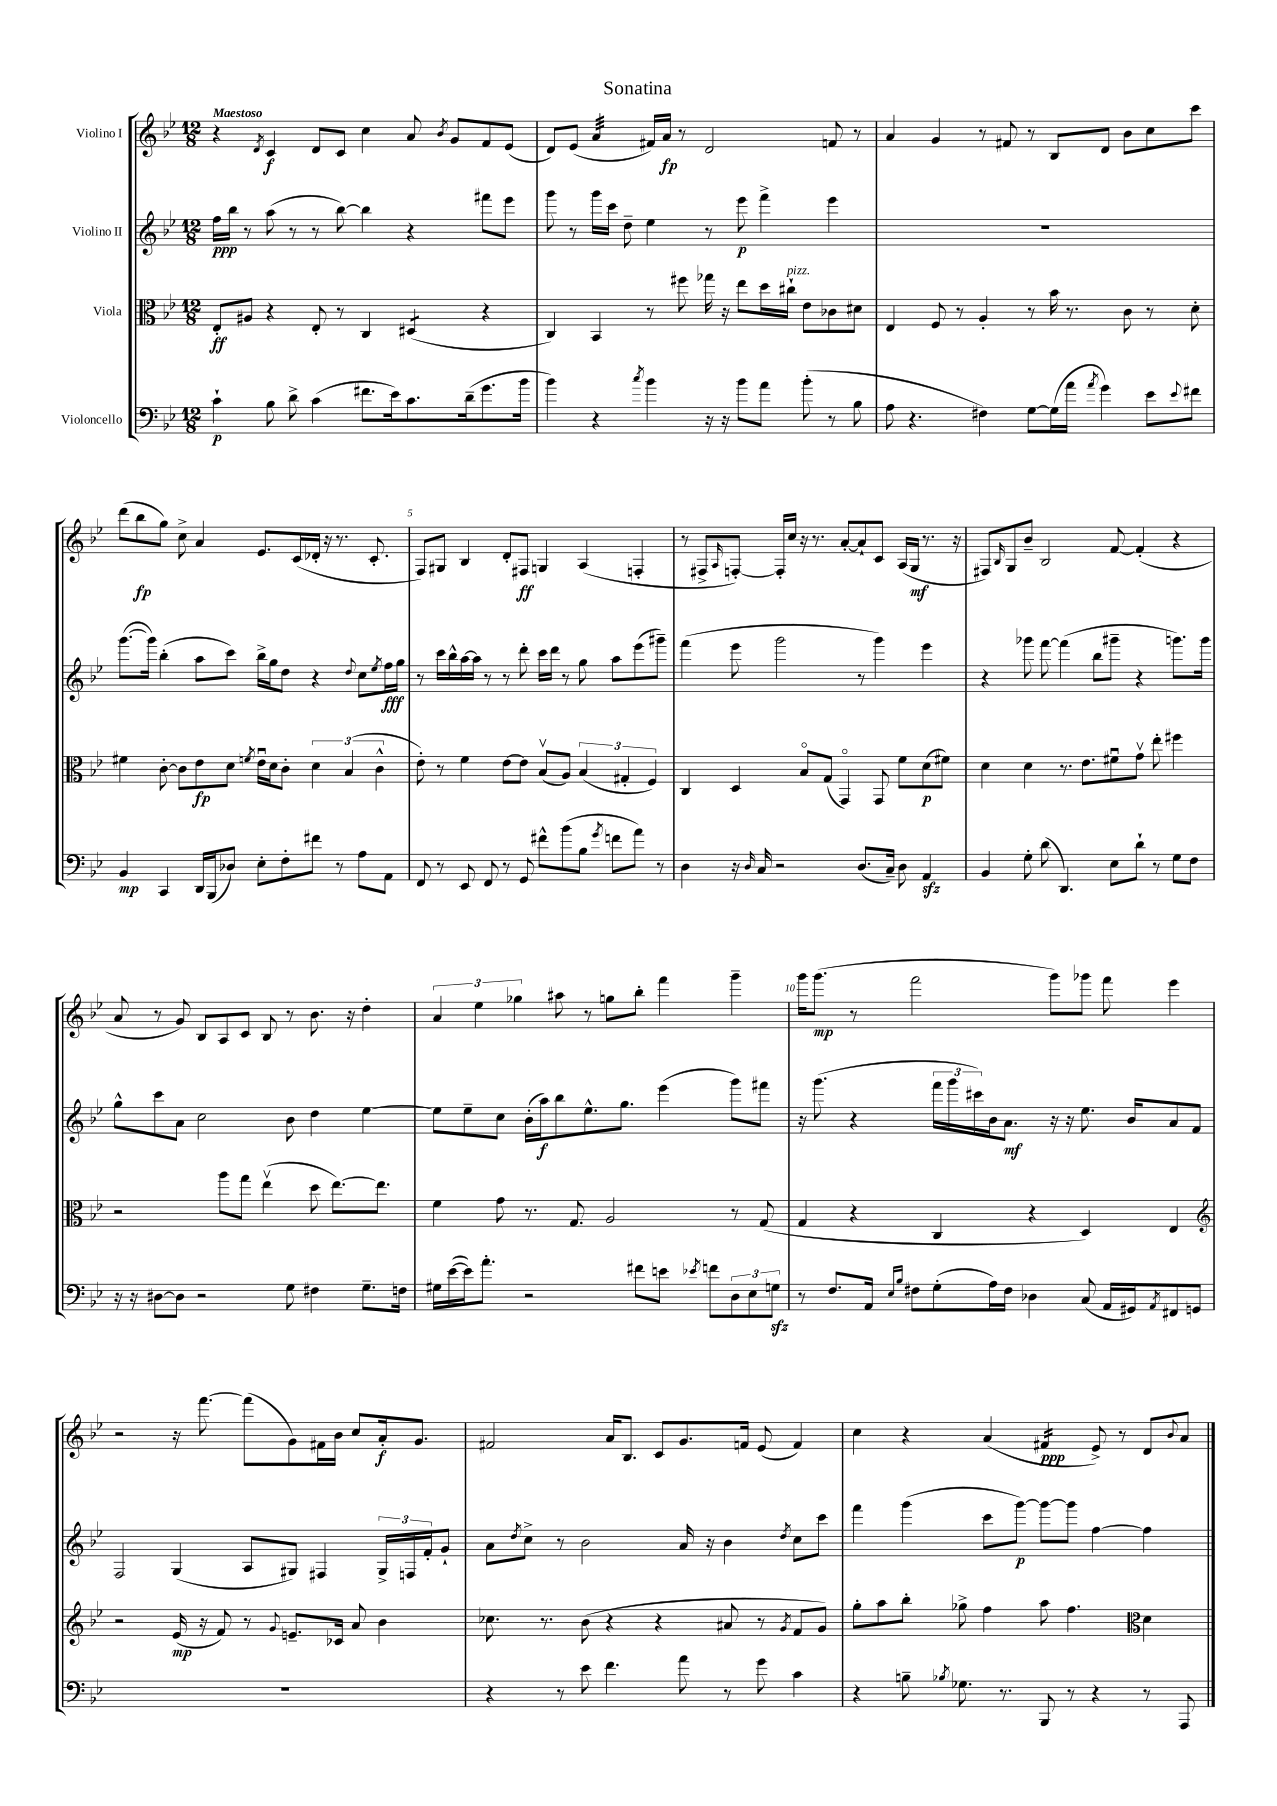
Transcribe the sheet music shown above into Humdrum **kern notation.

**kern	**kern	**kern	**kern
*staff4	*staff3	*staff2	*staff1
*clefF4	*clefC3	*clefG2	*clefG2
*k[b-e-]	*k[b-e-]	*k[b-e-]	*k[b-e-]
*M12/8	*M12/8	*M12/8	*M12/8
4c`\	8E-'/L	16ff\LL	4r
.	.	16bb-\JJ	.
.	8A#/J	8r	.
.	.	.	8qd/
8B-\	4r	(8aa\	4c/
8d^\	.	8r	.
(4c\	8E-'/	8r	8d/L
.	8r	[8bb-\)	8c/J
8.f#\L	4C/	4bb-\]	4cc\
16e-\k)	.	.	.
8.c\	(4D#/	4r	8a/
.	.	.	8qb-/
.	.	.	8g/L
(16d~\k	.	.	.
8.g\	4r	8fff#\L	8f/
.	.	8eee-\J	(8e-/J
16b-\Jk	.	.	.
=	=	=	=
4b-\)	4C/)	8ggg\	8d/L)
.	.	8r	(8e-/J
4r	4BB-/	16ggg\LL	4a/
.	.	16ccc\JJ	.
.	.	8dd~\	.
8qcc/	.	.	.
4b-\	8r	4ee-\	16f#/LL)
.	.	.	16a/JJ
.	8ff#\	.	8r
16r	16gg-\	8r	2d/
16r	16r	.	.
8b-\L	8ee-\L	8eee-\	.
8a\J	16dd\L	4fff^\	.
.	16cc#`\JJ	.	.
(8b-'\	8e-\L	.	.
8r	8c-\	4eee-\	8f/
8B-\	8d#\J	.	8r
=	=	=	=
8A\	4E-/	1.r	4a/
4.r	.	.	.
.	8F/	.	4g/
.	8r	.	.
4F#\)	4A'/	.	8r
.	.	.	8f#/
[8G\L	8r	.	8r
(16G\]L	16b-\	.	8B-/L
16a\JJ	8.r	.	.
8qa/	.	.	.
4g\)	.	.	8d/J
.	8c\	.	8b-\L
8e-\L	8r	.	8cc\
8qqe-/	.	.	.
8f#\J	8d'\	.	8ccc\J
=	=	=	=
4BB-/	4f#\	([8.ggg\L	(8ddd\L
.	.	.	8bb-\
.	.	16ggg\]Jk)	.
4CC/	[8c'\	(4bb-'\	8gg\J)
.	8c\]L	.	8cc^\
16DD/LL	8e-\	8aa\L	4a/
(16BBB-/J	.	.	.
8D-/J)	8d\J	8ccc\J)	.
.	8qf/	.	.
8E-'\L	16e-u\LL	16bb-^\LL	8.e-/L
.	16d\J	16gg\J	.
8F'\	8c'\J	8dd\J	.
.	.	.	(16c/L
8f#\J	6d\	4r	16d-'/JJ
.	.	.	16r
8r	.	.	8.r
.	(6B-/	.	.
.	.	8qqdd/	.
8A\L	.	8cc\L	.
.	.	.	8.c'/
.	6c^^\	.	.
.	.	8qee-/	.
8AA\J	.	16ff\L	.
.	.	16gg\JJ	.
=	=	=	=
8FF/	8e-'\)	8r	8F/L)
8r	8r	16ccc\LL	8G#/J
.	.	16bb-^^\	.
8EE-/	4f\	[16aa\	4B-/
.	.	16aa\]JJ	.
8FF/	.	8r	.
8r	[8e-\L	8r	8d'/L
8GG/	8e-\]J	8ddd'\	8F#/J
8f#^^\L	(8B-v/L	16ccc\LL	4G/
.	.	16ddd\JJ	.
(8b-\	8A/J)	8r	.
8B-\J	(6B-/	8gg\	(4A/
8qg/	.	.	.
8f\L	.	8aa\L	.
.	6G#'/	.	.
8a\J)	.	(8eee-\	4F'/
.	6F/)	.	.
8r	.	8ggg#~\J)	.
=	=	=	=
4D\	4C/	(4fff\	8r
.	.	.	8F#^/L
.	.	.	16qqA/
16r	4D/	8eee-\	[8F'/J)
16qqD/	.	.	.
16C/	.	.	.
2r	.	2ggg\	16F'/]LL
.	.	.	16cc/JJ
.	8B-o/L	.	16r
.	.	.	8.r
.	(8G/J	.	.
.	4GGo/)	.	[8a'/L
(8.D/L	.	8r	8a`/]
.	8GG/	4ggg\)	8c/J
16C~/Jk)	.	.	.
8D\	8f\L	.	(16A/LL
.	.	.	16G/JJ
4AA/	(8d\	4eee-\	8.r
.	8f#\J)	.	.
.	.	.	16r
=	=	=	=
4BB-/	4d\	4r	8F#/L)
.	.	.	16qqB-/
.	.	.	8G/
8G'\	4d\	8ggg-\	8b-~/J
(8d\	.	[8fff\	2B-/
4.DD/)	8.r	(4fff\]	.
.	8.e-\L	.	.
.	.	8bb-\L	.
8E-\L	8f#u\	8ggg#~\J	[8f/
8d`\J	8gv\J	4r	(4f'/]
8r	8ee-'\	.	.
8G\L	4ff#\	8.ggg\L)	4r
8F\J	.	.	.
.	.	16ggg\Jk	.
=	=	=	=
16r	2r	8gg^^\L	8a/
16r	.	.	.
[8D#\L	.	8ccc\	8r
8D#\]J	.	8a\J	8g/)
2r	.	2cc\	8B-/L
.	8aa\L	.	8A/
.	8gg\J	.	8c/J
.	(4ee-v\	.	8B-/
8G\	.	8b-\	8r
4F#\	8dd\	4dd\	8.b-\
.	[8.ee-\L)	.	.
.	.	.	16r
8.G~\L	.	[4ee-\	4dd'\
.	8.ee-\]J	.	.
16F\Jk	.	.	.
=	=	=	=
16G#\LL	4f\	8ee-\]L	6a/
([16e-\	.	.	.
16e-\]J)	.	8ee-~\	.
.	.	.	6ee-\
8.a'\J	.	.	.
.	8g\	8cc\J	.
.	.	.	6gg-\
2r	8.r	(16b-'\LL	.
.	.	16aa\J)	.
.	.	8bb-\	8aa#\
.	8.G/	.	.
.	.	8.ee-^^\	8r
.	2A/	.	8gg\L
.	.	8.gg\J	.
8f#\L	.	.	8bb-'\J
8e\J	.	(4eee-\	4fff\
8qe-/	.	.	.
8f\L	.	.	.
12D\	8r	8ggg\L)	4ggg~\
12E-\	.	.	.
.	(8G/	8fff#\J	.
12G\J	.	.	.
=	=	=	=
8r	4G/	16r	16ggg\LK
.	.	(8.ggg\	(8.ggg\J
8.F/L	.	.	.
.	4r	4r	8r
16AA/Jk	.	.	.
16qqE-/LL	.	.	.
16qqB-/JJ	.	.	.
8F#\L	.	.	2fff\
(8G'\	4C/	24fff\LL	.
.	.	24ggg\	.
.	.	24ccc#\)	.
16A\L)	.	16b-\J	.
16F#\JJ	.	8.a\J	.
4D-\	4r	.	.
.	.	16r	8ggg\L)
.	.	16r	.
(8C/	4D/)	8.ee-\	8ggg-\J
16AA/LL	.	.	8fff\
16GG#/J)	.	16b-/LK	.
8qAA/	.	.	.
8FF#/	4E-/	8a/	4eee-\
8GG/J	.	8f/J	.
=	=	=	=
*	*clefG2	*	*
1.r	2r	2F/	2r
.	(16e-/	(4G/	16r
.	16r	.	[8.fff\
.	8f/)	.	.
.	8r	8A/L	(8fff\]L
.	8qqg/	.	.
.	8.e~/L	8G#/J)	8g\)
.	.	4F#/	16f#\L
.	16c-/Jk	.	16b-\JJ
.	8a/	.	8cc/L
.	4b-\	24G#^/LL	16a'/k
.	.	24F/	.
.	.	.	8.g/J
.	.	24f'/J	.
.	.	8g`/J	.
=	=	=	=
4r	8.cc-\	8a\L	2f#/
.	.	8qdd/	.
.	.	8cc^\J	.
.	8.r	.	.
8r	.	8r	.
8e-\	(8b-\	2b-\	.
4.f\	4r	.	16a/LK
.	.	.	8.B-/J
.	4r	.	8c/L
8a\	.	16a/	8.g/
.	.	16r	.
8r	8a#/	4b-\	.
.	.	.	16f/Jk
8g\	8r	.	(8e-/
.	8qg/	8qdd/	.
4c\	8f/L	8cc\L	4f/)
.	8g/J)	8ccc\J	.
=	=	=	=
4r	8gg'\L	4fff\	4cc\
.	8aa\	.	.
8B~\	8bb-'\J	(4ggg\	4r
8qB-/	.	.	.
8.G-\	8gg-^\	.	.
.	4ff\	8ccc\L	(4a/
8.r	.	.	.
.	.	[8ggg\J)	.
8BBB-/	8aa\	8ggg\_L	4f#/
8r	4.ff\	8ggg\]J	.
4r	.	[4ff\	8e-^/)
.	.	.	8r
*	*clefC3	*	*
8r	4d\	4ff\]	8d/L
.	.	.	8qqb-/
8AAA/	.	.	8a/J
==	==	==	==
*-	*-	*-	*-
